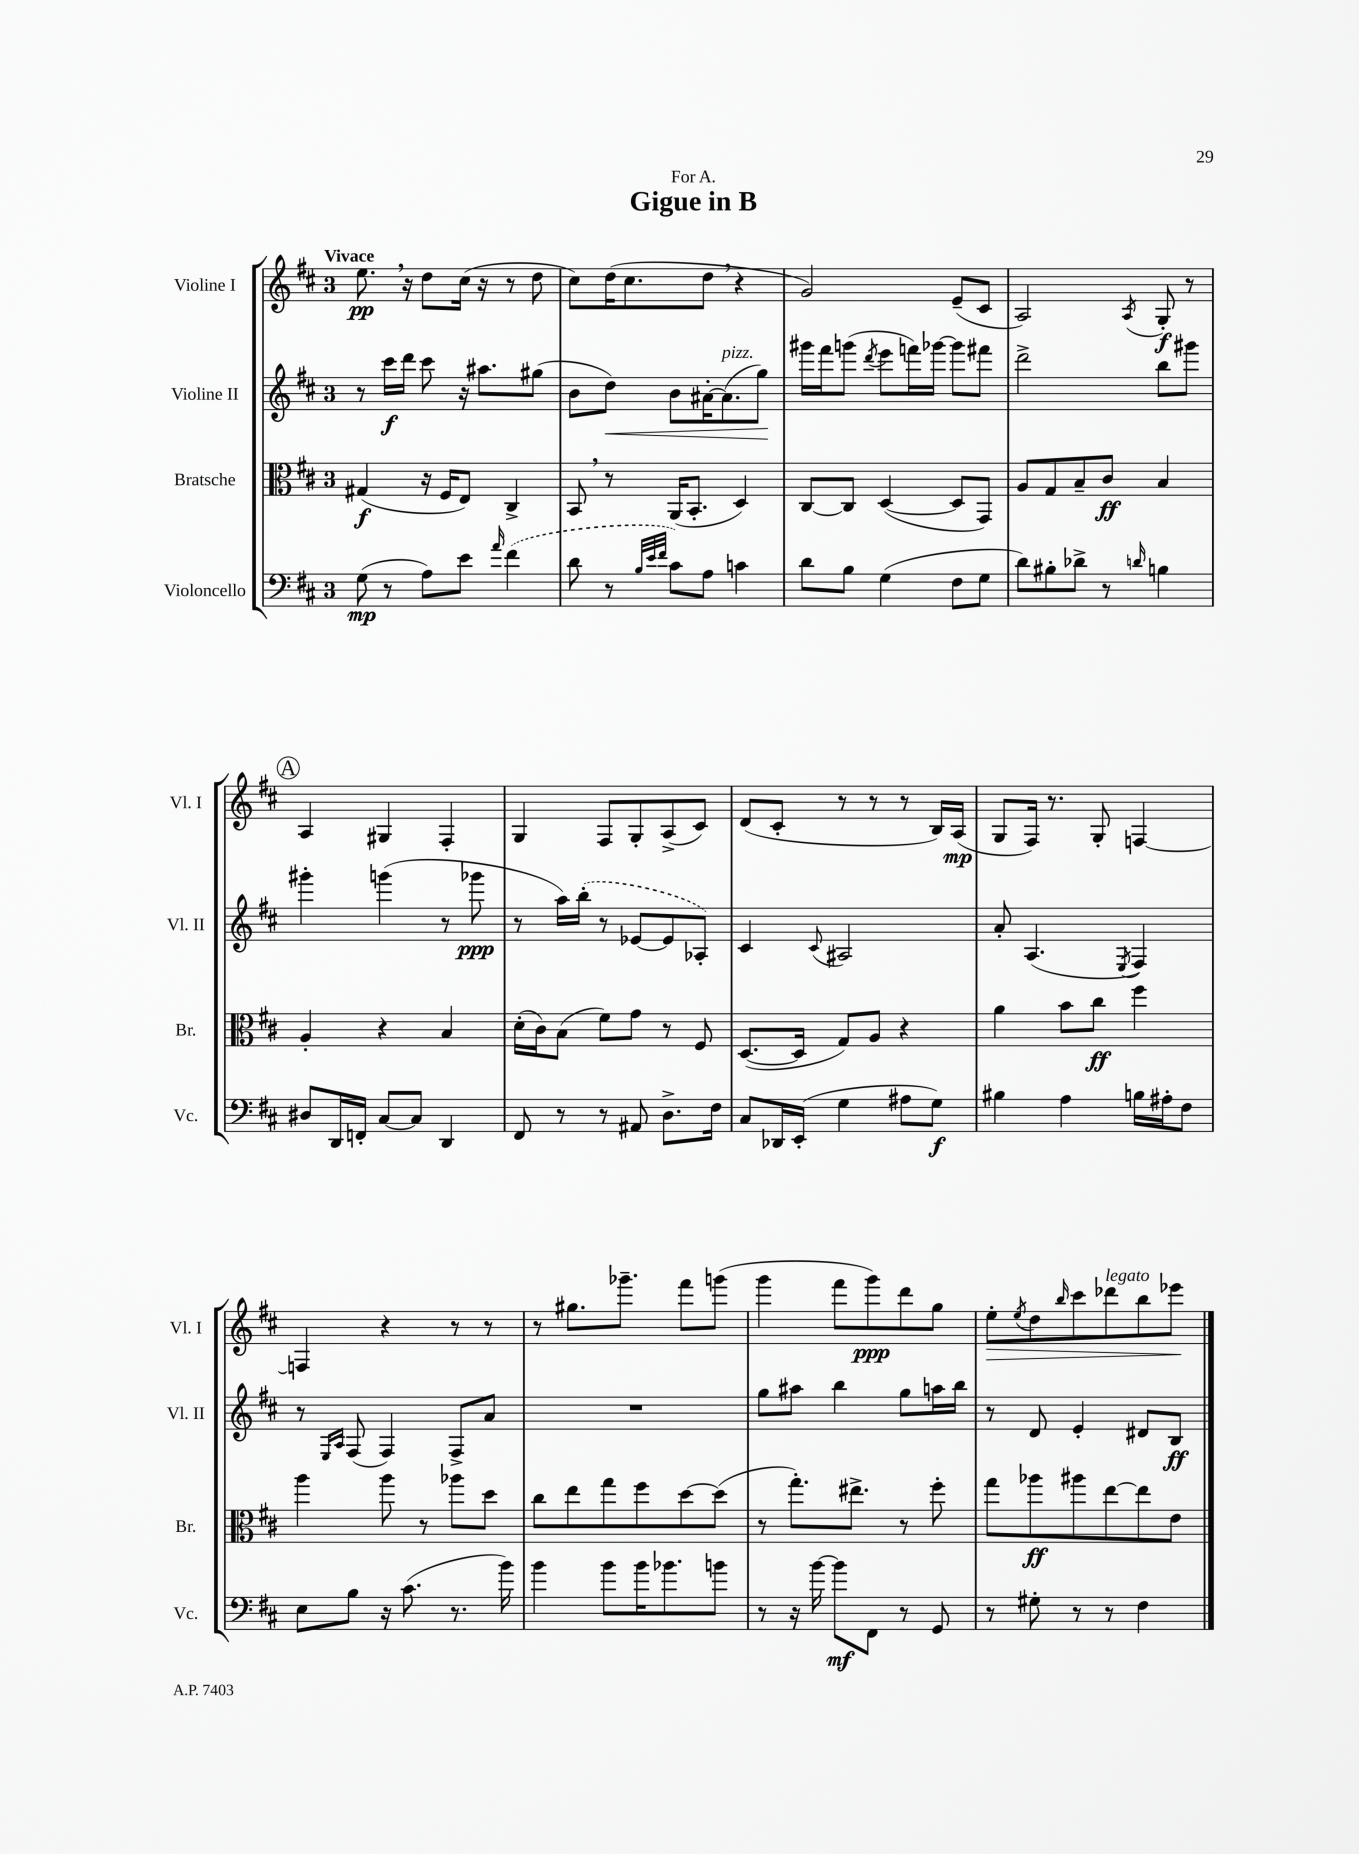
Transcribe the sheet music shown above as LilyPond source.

\header { title = "Gigue in B" dedication = "For A." }
<<
\new StaffGroup <<
\new Staff = "s0" \with { instrumentName = "Violine I" shortInstrumentName = "Vl. I" } {
    \clef treble \key d \major \once \override Staff.TimeSignature.style = #'single-digit \time 3/4 \tempo "Vivace"
    e''8.\pp \breathe r16 d''8 cis''16( r16 r8 d''8 |
    cis''8) d''16( cis''8. d''8 \breathe r4 |
    g'2) e'8--( cis'8 |
    a2) \acciaccatura { a8 } g8-.\f r8 |
    \mark \markup { \circle "A" } a4 gis4 fis4-. |
    g4 fis8 g8-. a8->( cis'8) |
    d'8( cis'8-. r8 r8 r8 b16) a16\mp( |
    g8 fis16) r8. g8-. f4~ |
    f4 r4 r8 r8 |
    r8 gis''8. ges'''8.-- fis'''8 g'''8( |
    g'''4 fis'''8 g'''8\ppp) d'''8 g''8 |
    e''8-.\> \acciaccatura { e''8 } d''8 \grace { b''16 } cis'''8 des'''8^\markup { \italic "legato" } b''8 ees'''8\! \bar "|." |
}
\new Staff = "s1" \with { instrumentName = "Violine II" shortInstrumentName = "Vl. II" } {
    \clef treble \key d \major \once \override Staff.TimeSignature.style = #'single-digit \time 3/4
    r8 cis'''16\f d'''16 cis'''8 r16 ais''8. gis''8( |
    b'8 d''8\<) b'8 ais'16~-. ais'8.^\markup { \italic "pizz." }( g''8\!) |
    gis'''16 fis'''16 g'''8( \acciaccatura { d'''8 } e'''8 f'''16) ges'''16~ ges'''8 fis'''8 |
    d'''2-> b''8 gis'''8 |
    \mark \markup { \circle "A" } gis'''4-. g'''4( r8 ges'''8\ppp |
    r8 a''16) \once \slurDashed b''16-.( r8 ees'8~ ees'8 aes8-.) |
    cis'4 \appoggiatura { cis'8 } ais2 |
    a'8-. a4.( \acciaccatura { e8 } fis4) |
    r8 \grace { e16 a16 } fis8( fis4) fis8-> a'8 |
    R2. |
    g''8 ais''8 b''4 g''8 a''16 b''16 |
    r8 d'8 e'4-. dis'8 b8\ff \bar "|." |
}
\new Staff = "s2" \with { instrumentName = "Bratsche" shortInstrumentName = "Br." } {
    \clef alto \key d \major \once \override Staff.TimeSignature.style = #'single-digit \time 3/4
    gis4\f( r16 fis16 e8) cis4-> |
    b,8 \breathe r8 a,16( b,8.-. d4) |
    cis8~ cis8 d4~( d8 g,8) |
    a8 g8 b8-- cis'8\ff b4 |
    \mark \markup { \circle "A" } a4-. r4 b4 |
    d'16-.( cis'16) b8( fis'8) g'8 r8 fis8 |
    d8.~( d16 g8) a8 r4 |
    a'4 b'8 cis''8\ff fis''4 |
    a''4 a''8 r8 aes''8 d''8 |
    cis''8 e''8 g''8 fis''8 d''8~ d''8( |
    r8 g''8.-.) eis''8.-> r8 fis''8-. |
    g''8 aes''8\ff ais''8 e''8~ e''8 e'8 \bar "|." |
}
\new Staff = "s3" \with { instrumentName = "Violoncello" shortInstrumentName = "Vc." } {
    \clef bass \key d \major \once \override Staff.TimeSignature.style = #'single-digit \time 3/4
    g8\mp( r8 a8) e'8 \grace { a'16 } \once \slurDashed fis'4( |
    d'8 r8 \grace { b32 e'32 fis'32 } cis'8) a8 c'4 |
    d'8 b8 g4( fis8 g8 |
    d'8) bis8-. des'8-> r8 \grace { d'16 } b4 |
    \mark \markup { \circle "A" } dis8 d,16 f,16-. cis8~ cis8 d,4 |
    fis,8 r8 r8 ais,8 d8.-> fis16 |
    cis8 des,16 e,16-.( g4 ais8 g8\f) |
    bis4 a4 b16 ais16-. fis8 |
    e8 b8 r16 cis'8.( r8. b'16) |
    b'4 b'8 b'16 bes'8. b'8 |
    r8 r16 b'16~ b'8\mf fis,8 r8 g,8 |
    r8 gis8-. r8 r8 fis4 \bar "|." |
}
>>
>>
\layout { \context { \Score \remove "Bar_number_engraver" } }
